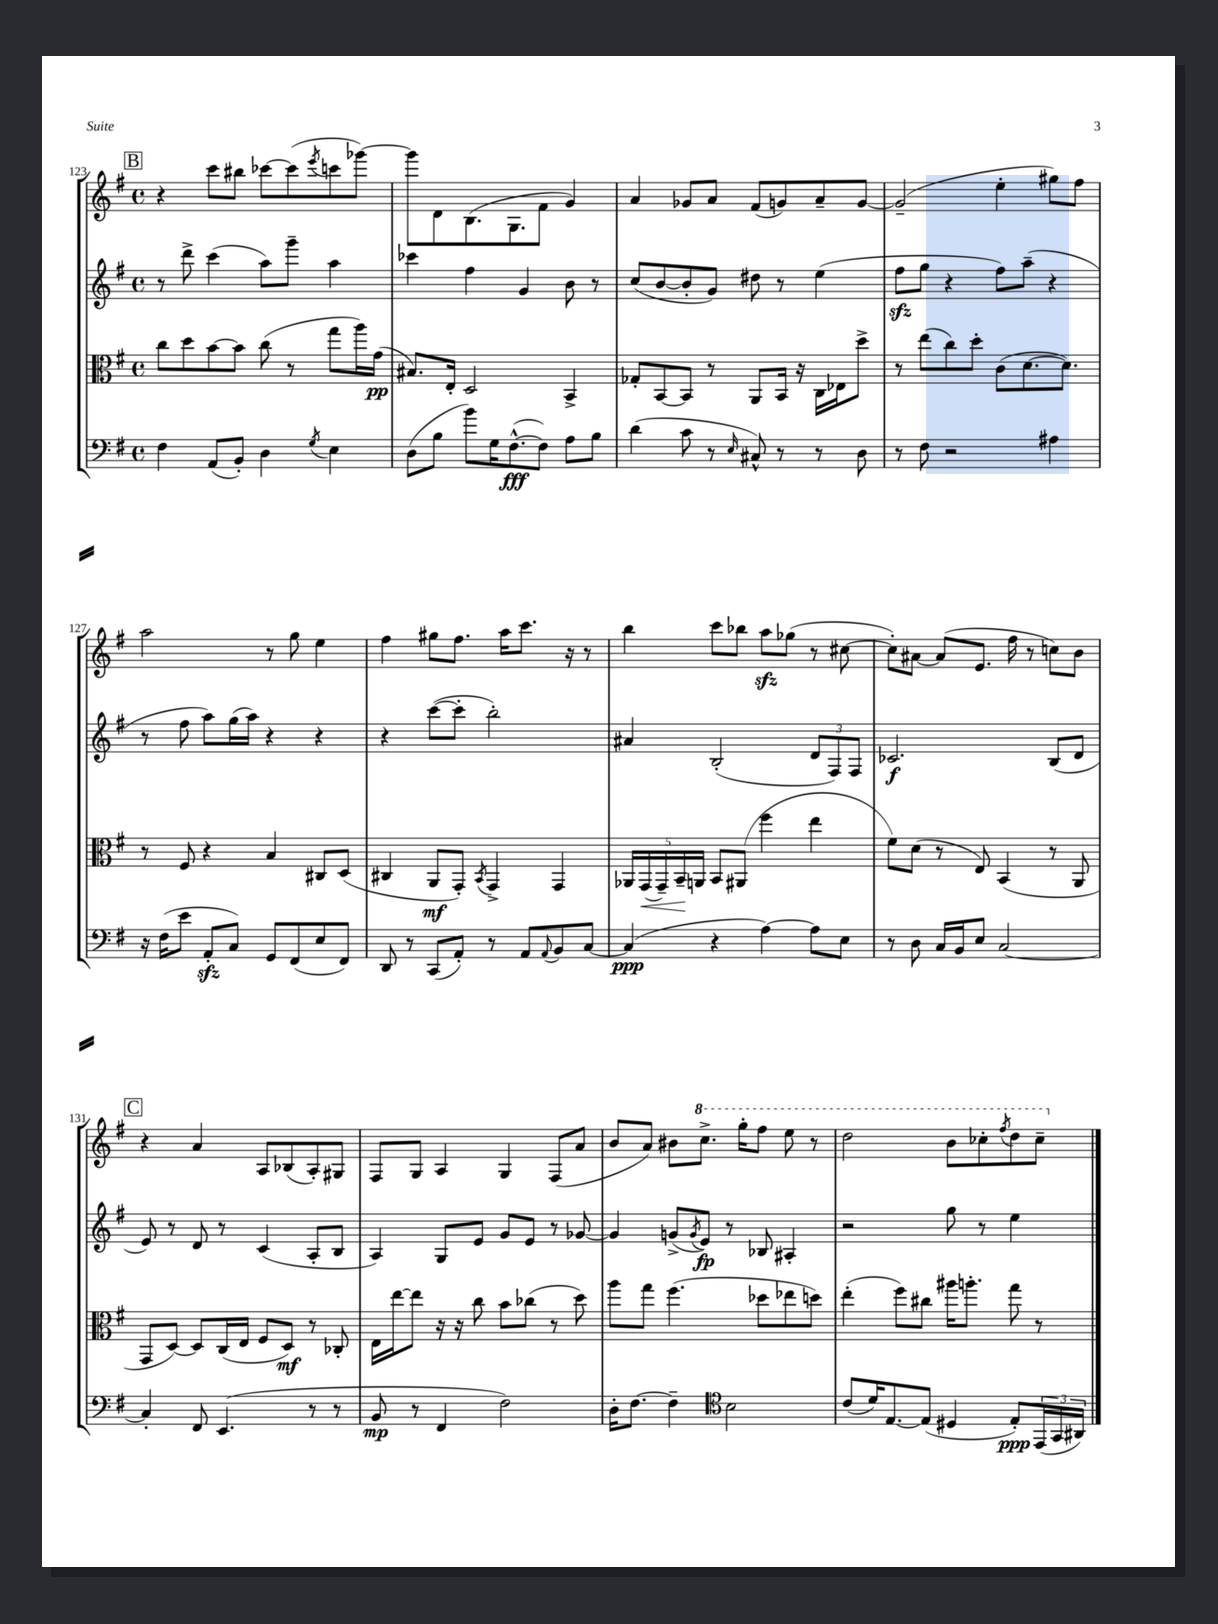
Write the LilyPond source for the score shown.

<<
\new StaffGroup <<
\new Staff = "s0" {
    \clef treble \key g \major \defaultTimeSignature \time 4/4
    \mark \markup { \box "B" } r4 c'''8 bis''8 ces'''8~ ces'''8( \acciaccatura { e'''8 } c'''8 ges'''8~) |
    ges'''8 d'8 b8.( g8. fis'8 g'4) |
    a'4 ges'8 a'8 fis'8( g'8) a'8-- g'8~ |
    g'2--( e''4-. gis''8) fis''8 |
    a''2 r8 g''8 e''4 |
    fis''4 gis''8 fis''8. a''16 c'''8. r16 r8 |
    b''4 c'''8 bes''8 a''8\sfz ges''8( r8 cis''8~ |
    cis''8-.) ais'8~ ais'8( e'8. fis''16 r8 c''8) b'8 |
    \mark \markup { \box "C" } r4 a'4 a8 bes8( a8-.) gis8 |
    fis8 g8 a4 g4 fis8( a'8 |
    b'8 a'8) bis'8 \ottava #1 c'''8.-> g'''16-. fis'''8 e'''8 r8 |
    d'''2 b''8 ces'''8-. \acciaccatura { fis'''8 } d'''8 ces'''8-- \ottava #0 \bar "|." |
}
\new Staff = "s1" {
    \clef treble \key g \major \defaultTimeSignature \time 4/4
    \mark \markup { \box "B" } r8 d'''8-> c'''4( a''8) g'''8-- a''4 |
    ces'''4 fis''4 g'4 b'8 r8 |
    c''8( b'8~ b'8-. g'8) dis''8 r8 e''4( |
    fis''8\sfz g''8 r4 fis''8) a''8--( r4 |
    r8 fis''8 a''8) g''16( a''16) r4 r4 |
    r4 c'''8~( c'''8-. b''2-.) |
    ais'4 b2-.( \tuplet 3/2 { d'8 fis8) fis8 } |
    ces'2.\f b8( d'8 |
    \mark \markup { \box "C" } e'8) r8 d'8 r8 c'4( a8-. b8 |
    a4) g8 e'8 g'8 e'8 r8 ges'8~ |
    ges'4 g'8->( \acciaccatura { g'8 } e'8\fp) r8 bes8 ais4-. |
    r2 g''8 r8 e''4 \bar "|." |
}
\new Staff = "s2" {
    \clef alto \key g \major \defaultTimeSignature \time 4/4
    \mark \markup { \box "B" } c''8 d''8 b'8~ b'8 c''8( r8 g''8 a''16) g'16\pp( |
    bis8.) e16-. d2 b,4-> |
    ges8-. b,8~ b,8 r8 a,8 b,16 r16 c16 ees16 d''8-> |
    r8 e''8( c''8) d''8-. c'8( d'8.~ d'8.) |
    r8 fis8 r4 b4 cis8 d8( |
    cis4 a,8\mf g,8-.) \acciaccatura { b,8 } g,4-> g,4 |
    \tuplet 5/4 { aes,16 g,16\<( g,16--) b,16--\! a,16 } b,8 ais,8( fis''4 e''4 |
    fis'8) d'8( r8 e8) b,4( r8 a,8 |
    \mark \markup { \box "C" } g,8 d8~) d8 c16( e16 fis8 d8\mf) r8 ces8-. |
    e16 e''16~ e''8 r16 r16 c''8 b'8 ces''8( r8 d''8) |
    a''8 g''8 fis''4.( des''8 ees''8 d''8) |
    e''4-.( fis''8) cis''8 ais''16 a''8.-. g''8 r8 \bar "|." |
}
\new Staff = "s3" {
    \clef bass \key g \major \defaultTimeSignature \time 4/4
    \mark \markup { \box "B" } fis4 a,8( b,8-.) d4 \acciaccatura { g8 } e4 |
    d8( b8 b'8) g16 fis8.~-^\fff( fis8) a8 b8 |
    d'4( c'8 r8 \grace { e16 } cis8-^) r8 r8 d8 |
    r8 fis8 r2 ais4 |
    r16 fis16( e'8 a,8-.\sfz c8) g,8 fis,8( e8 fis,8) |
    d,8 r8 c,8( a,8-.) r8 a,8 \appoggiatura { a,8 } b,8 c8~ |
    c4\ppp( r4 a4~) a8 e8 |
    r8 d8 c16 b,16 e8 c2~ |
    \mark \markup { \box "C" } c4-. fis,8 e,4.( r8 r8 |
    b,8\mp r8 fis,4 fis2) |
    d16-. fis8.~ fis4-- \clef tenor b2 |
    c'8( d'16) e8.~ e8( dis4 e8-.\ppp) \tuplet 3/2 { e,16( g,16 ais,16) } \bar "|." |
}
>>
>>
\layout { \context { \Score currentBarNumber = #123 } }
